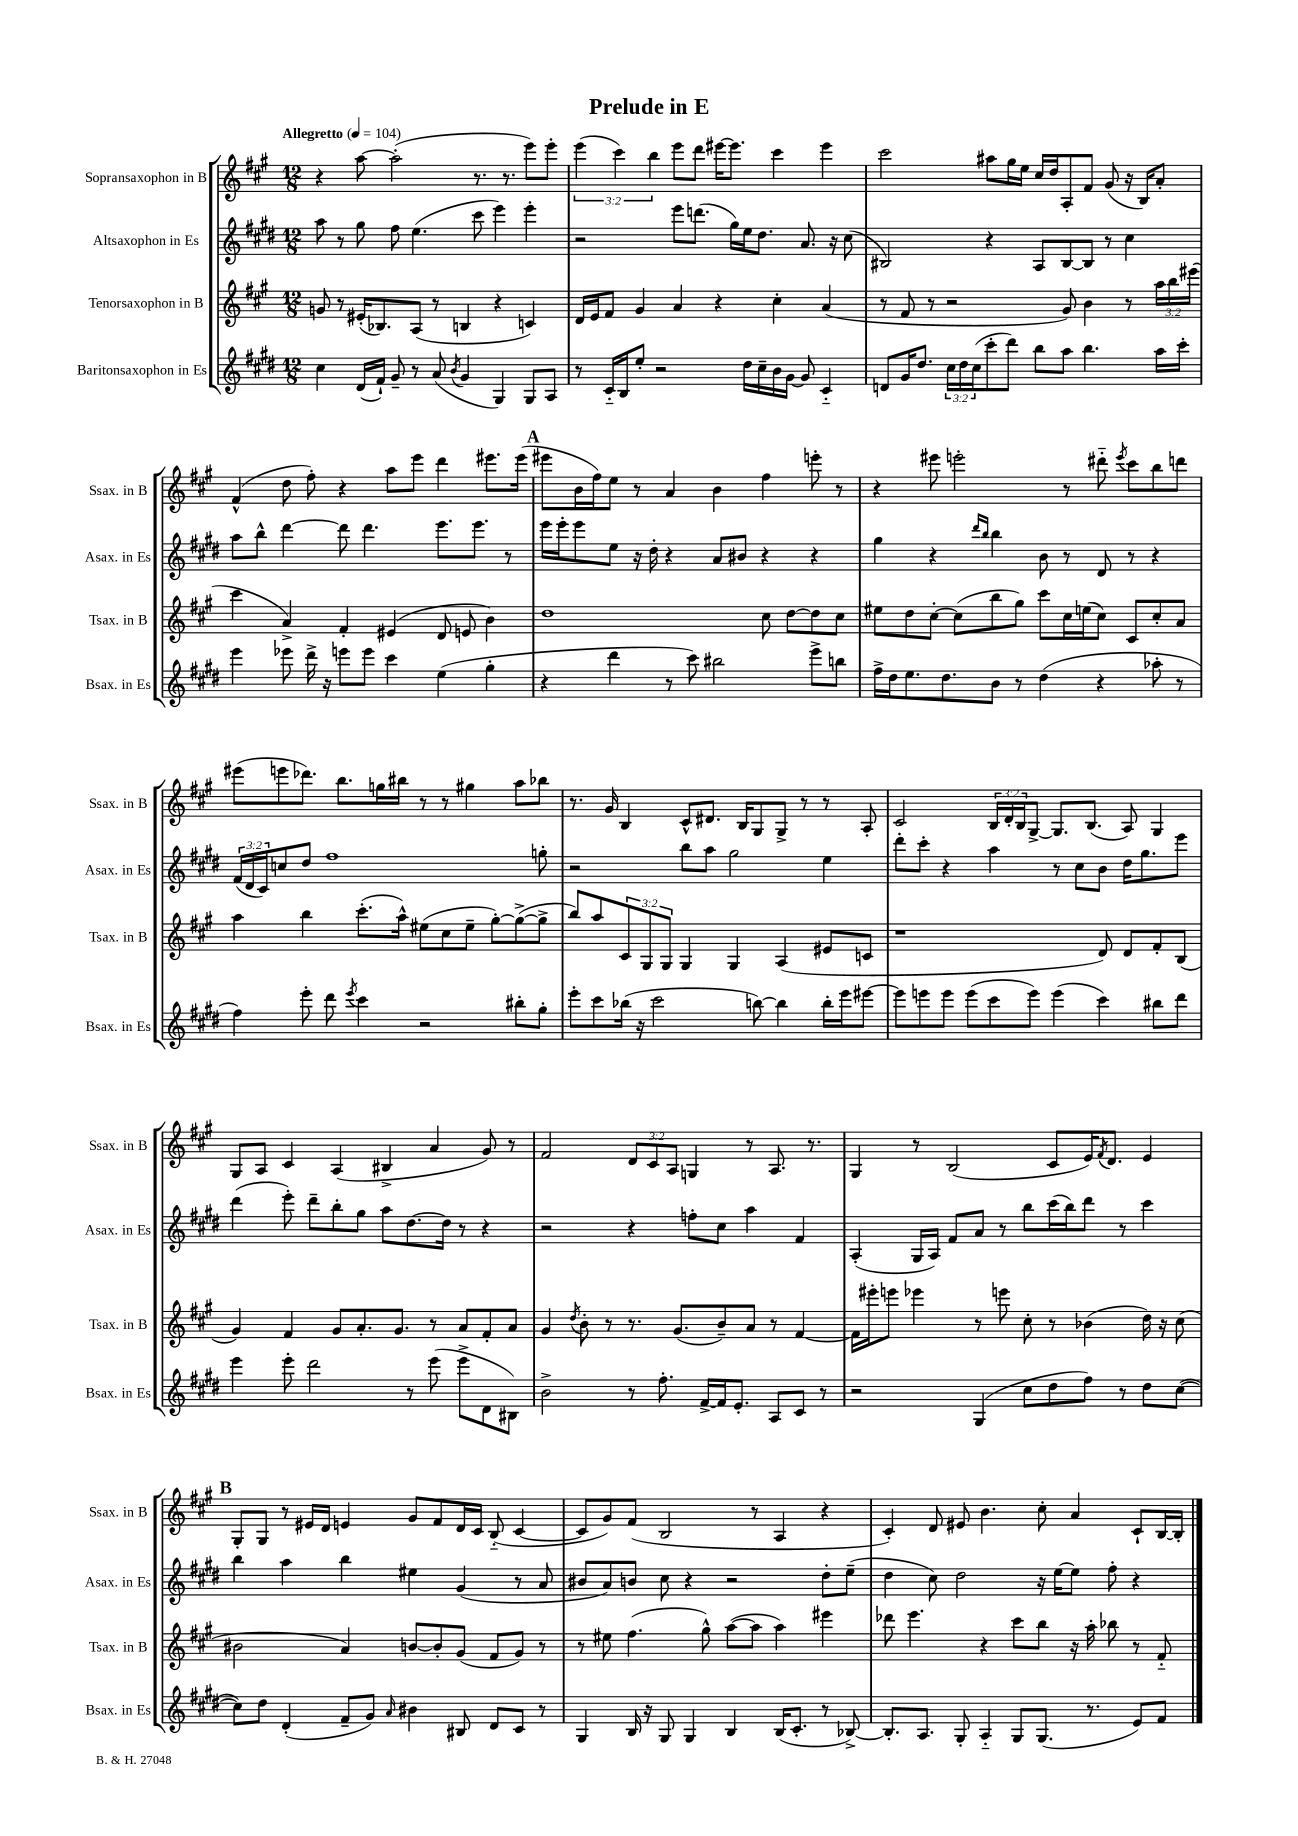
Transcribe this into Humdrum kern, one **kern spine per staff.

**kern	**kern	**kern	**kern
*staff4	*staff3	*staff2	*staff1
*clefG2	*clefG2	*clefG2	*clefG2
*k[f#c#g#d#]	*k[f#c#g#]	*k[f#c#g#d#]	*k[f#c#g#]
*M12/8	*M12/8	*M12/8	*M12/8
*MM104	*MM104	*MM104	*MM104
4cc#\	8g/	8aa\	4r
.	8r	8r	.
(16d#/LL	(16e#'/LK	8gg#\	[8aa\
16f#`/JJ)	8.B-/)	.	.
8g#~/	.	8ff#\	(2aa'\]
8r	(8A/J	(4.ee\	.
(8a/	8r	.	.
8qb/	.	.	.
4g#/	4B/	.	.
.	.	8ccc#\	8.r
4G#/)	4r	4eee\)	.
.	.	.	8.r
8G#/L	4c/)	4eee'\	8eee\L)
8A/J	.	.	8eee'\J
=	=	=	=
8r	16d/LL	2r	(6eee\
.	16e/J	.	.
16c#'~/LL	8f#/J	.	.
.	.	.	6ccc#\)
16B/J	.	.	.
8ee'/J	4g#/	.	.
.	.	.	6bb\
2r	.	.	.
.	4a/	8eee\L	8eee\L
.	.	(8.ddd\J	8ddd\J
.	4r	.	[16eee#\LK
.	.	16gg#\LL)	8.eee#\]J
16dd#\LL	.	16ee\J	.
16cc#~\	.	8.dd#\J	.
16b\	4cc#'\	.	4ccc#\
[16g#\JJ	.	.	.
8g#/]	.	8.a/	.
4c#'~/	(4a/	.	4eee#\
.	.	16r	.
.	.	(8cc#\	.
=	=	=	=
8d/L	8r	2B#/)	2ccc#\
16g#/K	8f#/	.	.
8.dd#/J	.	.	.
.	8r	.	.
24cc#\LL	2r	.	.
24dd#\	.	.	.
(24cc#\J	.	.	.
8ccc#'\	.	4r	8aa#\L
8ddd#\J)	.	.	16gg#\L
.	.	.	16ee\JJ
8bb\L	.	8A/L	16cc#/LL
.	.	.	16dd/J
8aa\J	8g#/)	[8B#/	8A'/
4.bb\	4b\	8B#/]J	8f#/J
.	.	8r	(8g#/
.	8r	4cc#\	16r
.	.	.	16B/LK)
16aa\LL	24aa\LL	.	8a'/J
.	24bb\	.	.
16ccc#'\JJ	.	.	.
.	(24eee#\JJ	.	.
=	=	=	=
4eee\	4ccc#\	8aa\L	(4f#^^/
.	.	8bb^^\J	.
8eee-\	4a^/)	[4ddd#\	8dd\
16ddd#^\	.	.	8ff#'\)
16r	.	.	.
8eee\L	4f#'/	8ddd#\]	4r
8eee\J	.	4.ddd#\	.
4ccc#\	(4e#/	.	8aa\L
.	.	.	8eee\J
(4ee\	8d/	8.eee\L	4ddd\
.	8e/	.	.
.	.	8.eee\J	.
4gg#'\	4b\)	.	8.eee#\L
.	.	8r	.
.	.	.	(16eee#\Jk
=	=	=	=
4r	1dd	16eee\LL	8eee#\L
.	.	16eee'\J	.
.	.	8eee\	16b\L
.	.	.	16ff#\J)
4ddd#\	.	8ee\J	8ee\J
.	.	16r	8r
.	.	16dd#'\	.
8r	.	4r	4a/
8ccc#\)	.	.	.
2bb#\	.	8a/L	4b\
.	.	8b#/J	.
.	8cc#\	4r	4ff#\
.	[8dd\L	.	.
8eee^\L	8dd\]	4r	8eee'\
8bb\J	8cc#\J	.	8r
=	=	=	=
16ff#^\LL	8ee#\L	4gg#\	4r
16dd#\J	.	.	.
8.ee\	8dd\	.	.
.	[8cc#'\J	4r	8eee#\
8.dd#\	.	.	.
.	(8cc#\]L	.	2eee'\
.	.	16qqddd#/LL	.
.	.	16qqbb/JJ	.
8b\J	8bb\	4bb\	.
8r	8gg#\J)	.	.
(4dd#\	8ccc#\L	8b\	.
.	16cc#\L	8r	8r
.	(16ee\J	.	.
4r	8cc#\J)	8d#/	8ddd#'~\
.	.	.	8qeee/
.	8c#/L	8r	8ccc#\L
8aa-'\	8cc#'/	4r	8bb\
8r	8a/J	.	8ddd\J
=	=	=	=
4ff#\)	4aa\	(24f#/LL	(8eee#\L
.	.	24d#/	.
.	.	24c#/J)	.
.	.	8cc/	8eee\
8eee'\	4bb\	8dd#/J	8.ddd-\J)
8ddd#\	.	1ff#	.
.	.	.	8.bb\L
8qeee/	.	.	.
4ccc#\	(8.ccc#'\L	.	.
.	.	.	16gg\L
.	16aa^^\Jk)	.	16bb#\JJ
2r	(8ee#\L	.	8r
.	8cc#\	.	8r
.	8ee#~\J	.	4gg#\
.	[8gg#'\L)	.	.
8bb#'\L	(8gg#^\_	.	8aa\L
8gg#'\J	8gg#^\]J	8gg'\	8bb-\J
=	=	=	=
8eee'\L	8bb/L)	2r	8.r
8ccc#\	8aa/	.	.
.	.	.	16g#/
(16bb-\Jk	12c#/	.	4B/
16r	.	.	.
.	12G#/	.	.
2ccc#\	.	.	.
.	12G#/J	.	.
.	4G#/	8bb\L	8c#^^/L
.	.	8aa\J	8.d#/J
.	4G#/	2gg#\	.
.	.	.	16B/LK
[8bb\)	.	.	8G#/
4bb\]	(4A/	.	8G#^/J
.	.	.	8r
16bb'\LL	8e#/L	4ee\	8r
16eee\J	.	.	.
[8eee#\J	8c/J	.	8A'/
=	=	=	=
8eee#\]L	1r	8ddd#'\L	2c#/
8eee\	.	8ccc#'\J	.
8eee\J	.	4r	.
(8eee\L	.	.	.
8ccc#\	.	4aa\	24B/LL
.	.	.	24d'/
.	.	.	24B/J
8eee\J)	.	.	[8G#^/J
(4eee\	.	8r	8.G#/]L
.	.	8cc#\L	.
.	.	.	(8.B/J
4ccc#\)	8d/)	8b\J	.
.	8d/L	16dd#\LK	8A/)
.	.	8.gg#\	.
8bb#\L	8f#'/	.	4G#/
8ddd#\J	(8B/J	8eee\J	.
=	=	=	=
4eee\	4g#/)	(4ddd#\	8G#/L
.	.	.	8A/J
8eee'\	4f#/	8eee'\)	4c#/
2ddd#\	.	8ddd#~\L	.
.	8g#/L	8bb'\	(4A/
.	8.a'/	8gg#\J	.
.	.	8aa\L	4B#^/
.	8.g#/J	.	.
8r	.	[8.dd#\	.
(8eee\	8r	.	4a/
.	.	16dd#\]Jk	.
8eee^\L	8a/L	8r	.
8d#\	8f#'/	4r	8g#/)
8B#\J)	8a/J	.	8r
=	=	=	=
2b^\	4g#/	2r	2f#/
.	8qdd/	.	.
.	8b'\	.	.
.	8r	.	.
8r	8.r	4r	12d/L
.	.	.	12c#/
8.ff#'\	.	.	.
.	.	.	12A/J
.	(8.g#/L	.	.
.	.	8ff'\L	4G/
[16f#^/LL	.	.	.
16f#/]J	8b~/)	8cc#\J	.
8.e'/J	.	.	.
.	8a/J	4aa\	8r
8A/L	8r	.	8.A/
8c#/J	[4f#/	4f#/	.
.	.	.	8.r
8r	.	.	.
=	=	=	=
2r	16f#\]LL	(4A'/	4G#/
.	16eee#'\J	.	.
.	8eee\J	.	.
.	4eee-\	16G#/LL	8r
.	.	16A/JJ)	.
.	.	8f#/L	(2B/
(4G#/	8r	8a/J	.
.	8eee\	8r	.
8cc#\L	8cc#'\	8bb\L	.
8dd#\	8r	(16ccc#\L	8c#/L
.	.	16bb\J)	.
8ff#\J)	(4b-\	8ddd#\J	16e/K)
.	.	.	8qf#/
.	.	.	8.d/J
8r	.	8r	.
8dd#\L	16dd\)	4ccc#\	4e/
.	16r	.	.
([8cc#\J	(8cc#\	.	.
=	=	=	=
8cc#\]L)	2b#\	4bb\	8G#'/L
8dd#\J	.	.	8G#/J
(4d#'/	.	4aa\	8r
.	.	.	16e#/LL
.	.	.	16d/JJ
8f#~/L	4a/)	4bb\	4e/
8g#/J)	.	.	.
16qqa/	.	.	.
4b#\	[8b/L	4ee#\	8g#/L
.	8b'/]	.	8f#/
8B#/	(8g#/J	(4g#/	16d/L
.	.	.	16c#/JJ
8d#/L	8f#/L	.	(8B'~/
8c#/J	8g#/J)	8r	[4c#/
8r	8r	8a/	.
=	=	=	=
4G#/	8r	8b#/L	8c#/]L
.	8ee#\	8a/)	8g#/)
16B/	(4.ff#\	8b/J	(8f#/J
16r	.	.	.
8G#/	.	8cc#\	2B/
4G#/	.	4r	.
.	8gg#^^\)	.	.
4B/	([8aa\L	2r	.
.	8aa\]J	.	8r
(16B/LK	4aa\)	.	4A/
8.c#'/J	.	.	.
8r	4eee#\	8dd#'\L	4r
[8B-^/)	.	(8ee~\J	.
=	=	=	=
8.B-'/]L	8ddd-\	4dd#\	4c#'/)
.	4.eee\	.	.
8.A/J	.	.	.
.	.	8cc#\)	8d/
8G#'/	.	2dd#\	8e#/
4A'~/	4r	.	4.b\
8G#/L	8ccc#\L	.	.
(8.G#/J	8bb\J	16r	8cc#'\
.	.	[16ee\LK	.
.	16r	8ee\]J	4a/
8.r	16aa'\	.	.
.	8bb-\	8ff#'\	.
8e/L)	8r	4r	8c#`/L
8f#/J	8f#'~/	.	[16B/L
.	.	.	16B'/]JJ
==	==	==	==
*-	*-	*-	*-
